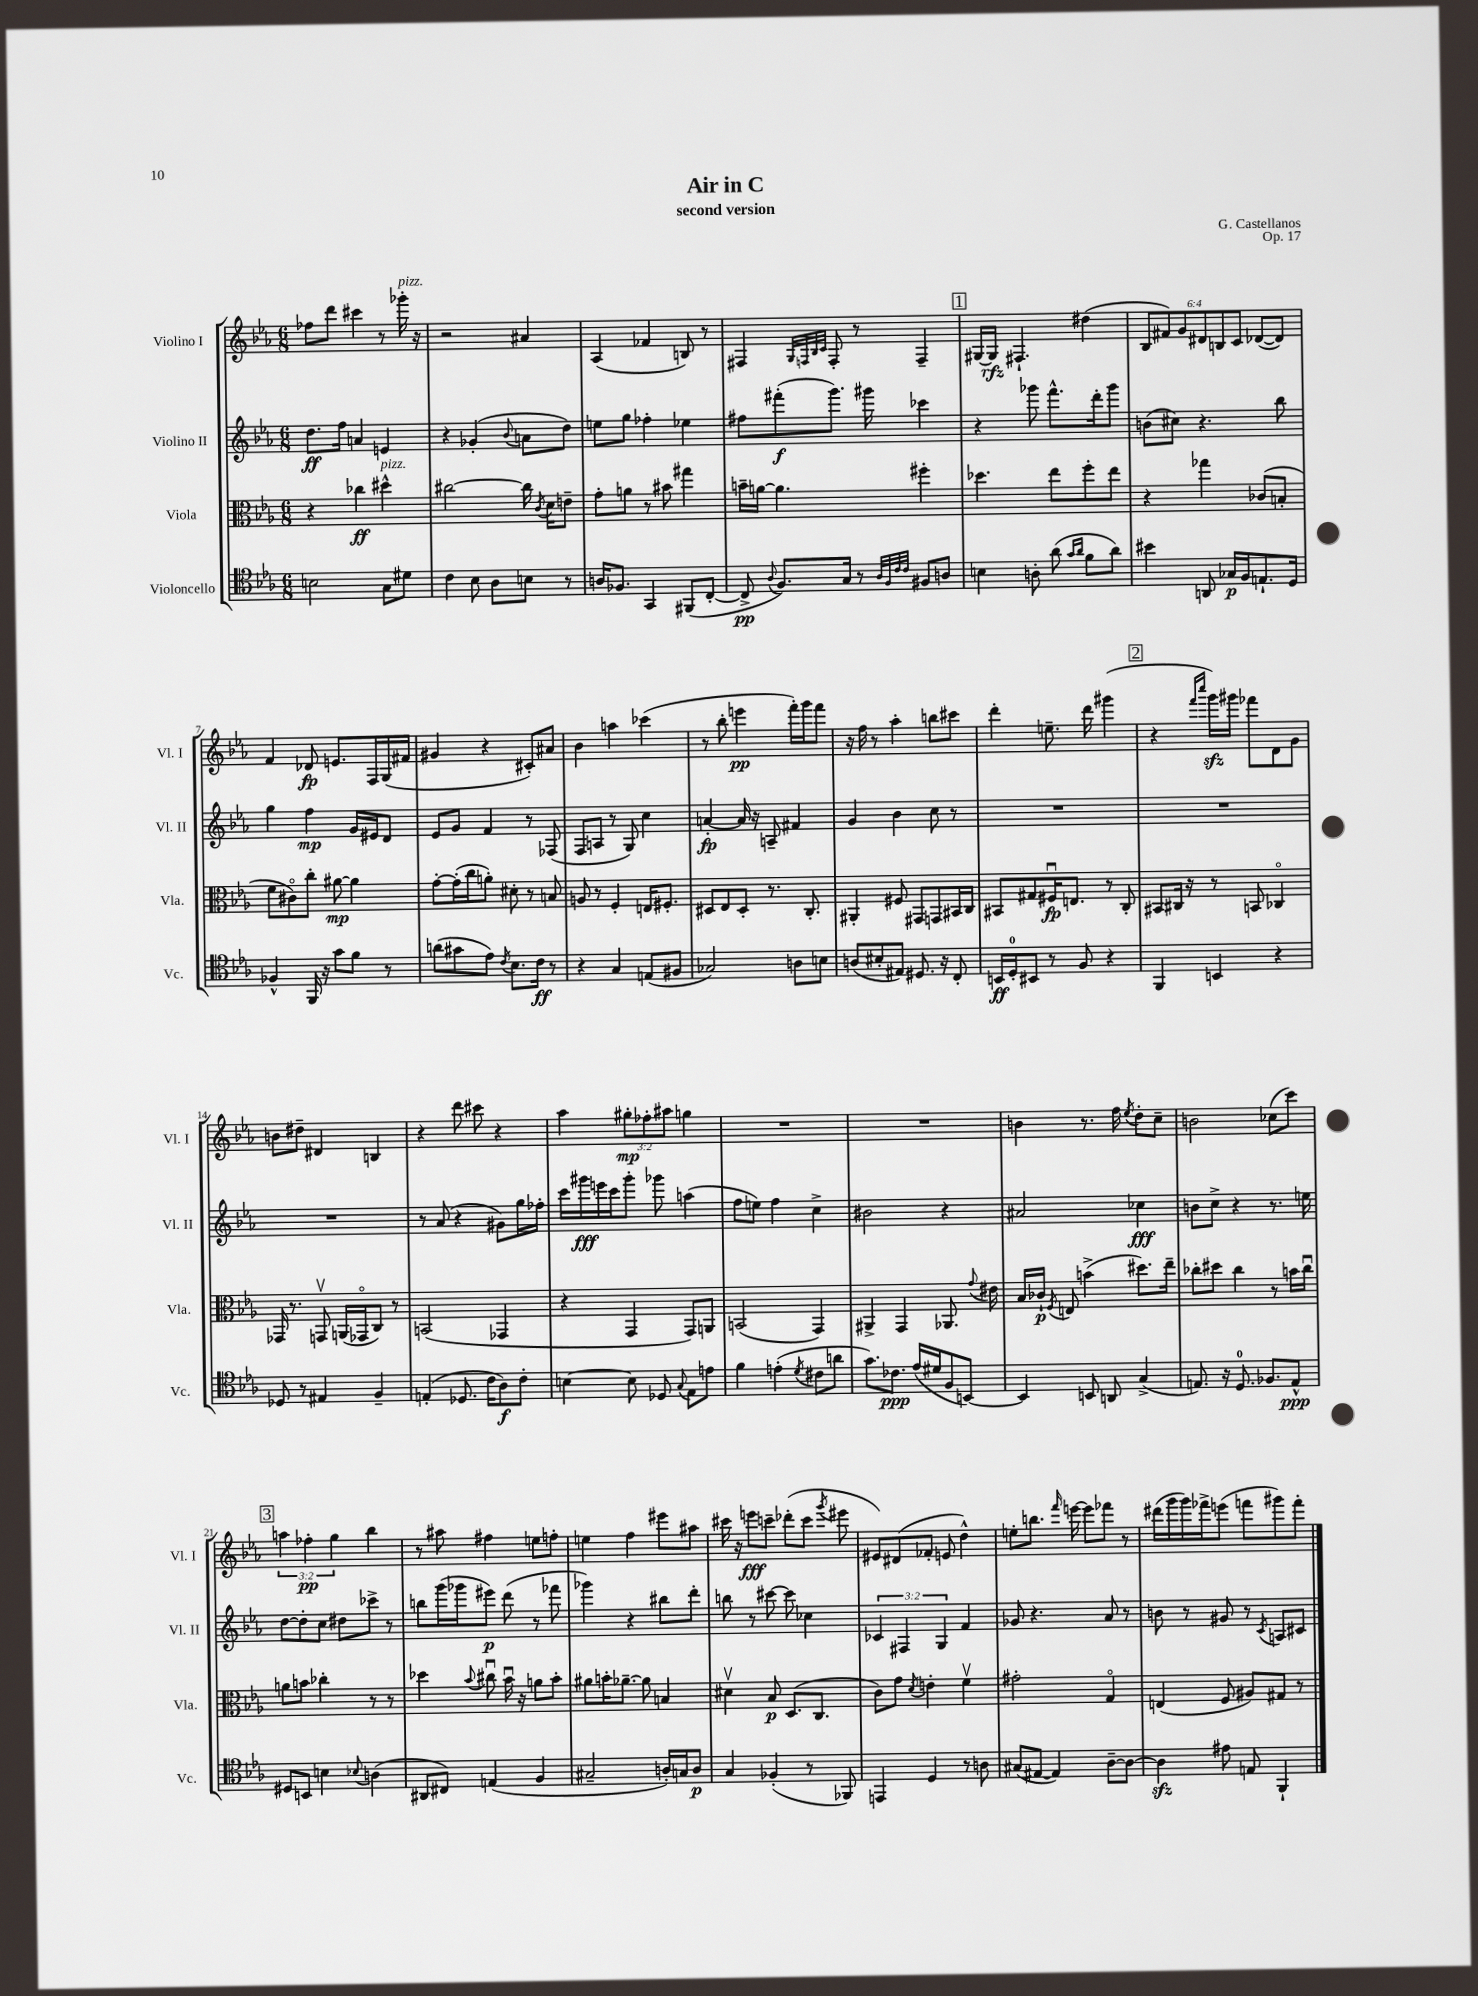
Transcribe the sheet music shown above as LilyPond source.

\header { title = "Air in C" composer = "G. Castellanos" subtitle = "second version" opus = "Op. 17" }
<<
\new StaffGroup <<
\new Staff = "s0" \with { instrumentName = "Violino I" shortInstrumentName = "Vl. I" } {
    \clef treble \key ees \major \numericTimeSignature \time 6/8 \override Staff.TupletNumber.text = #tuplet-number::calc-fraction-text
    \autoBeamOff fes''8[ d'''8] cis'''4 r8 ges'''16-.^\markup { \italic "pizz." } r16 |
    r2 ais'4 |
    aes4( fes'4 b8) r8 |
    fis4 \grace { g32[ f32 bes32 c'32] } f8-. r8 f4-- |
    \mark \markup { \box "1" } gis16[~ gis16]\rfz fis4.-! dis''4( |
    \tuplet 6/4 { bes8[ fis'8) g'8 dis'8 b8 c'8] } des'8[~( des'8]) |
    f'4 des'8\fp e'8.[ f16 g16( fis'16] |
    gis'4 r4 cis'8[-.) ais'8] |
    bes'4 a''4 ces'''4( |
    r8 bes''8-. e'''4\pp f'''16[-.) g'''16 f'''8] |
    r16 f''16 r8 aes''4-. b''8[ cis'''8] |
    d'''4-. e''8.-- d'''16 gis'''4( |
    \mark \markup { \box "2" } r4 \grace { f'''16[ c''''16] } g'''16[\sfz) gis'''16] fes'''8[ d'8 g'8] |
    b'8[ dis''8]-- dis'4 b4 |
    r4 d'''8 cis'''8 r4 |
    aes''4 \tuplet 3/2 { gis''8[-.\mp fes''8-. ais''8] } g''4 |
    R2. |
    R2. |
    b'4 r8. f''16 \acciaccatura { ees''8 } d''8[-. c''8]-- |
    b'2 ces''8[( c'''8]) |
    \mark \markup { \box "3" } \tuplet 3/2 { a''4 fes''4-.\pp g''4 } bes''4 |
    r8 ais''8 fis''4 e''8[ f''8]-. |
    e''4 f''4 eis'''8[ ais''8] |
    cis'''16 r16 e'''8[\fff c'''8]-- des'''8[-.( c'''8] \acciaccatura { g'''8 } eis'''8 |
    eis'8[) dis'8( fes'8]-. e'8 d''4-^) |
    e''8[-. b''8.] \grace { f'''16 } e'''16~ e'''8[ fes'''8] r8 |
    dis'''16[( g'''16 g'''16) fes'''16-> e'''8]( f'''8[ gis'''8) f'''8]-. \bar "|." |
}
\new Staff = "s1" \with { instrumentName = "Violino II" shortInstrumentName = "Vl. II" } {
    \clef treble \key ees \major \numericTimeSignature \time 6/8 \override Staff.TupletNumber.text = #tuplet-number::calc-fraction-text
    \autoBeamOff d''8.[\ff f''16] a'4 e'4 |
    r4 ges'4-.( \appoggiatura { bes'8 } a'8[ d''8]) |
    e''8[ g''8] fes''4-. ees''4 |
    fis''8[ fis'''8-.\f( g'''8.]) gis'''16 ces'''4 |
    \mark \markup { \box "1" } r4 ges'''8 f'''8.[-^ d'''16-. ges'''8] |
    b'8[( cis''8]) r4. bes''8 |
    g''4 f''4\mp g'16[ eis'16 d'8] |
    ees'8[ g'8] f'4 r8 fes8( |
    f8[ a8] r8 g8) c''4 |
    a'4~-.\fp a'16 r16 a8-- fis'4 |
    g'4 bes'4 c''8 r8 |
    R2. |
    \mark \markup { \box "2" } R2. |
    R2. |
    r8 aes'8( r4 gis'8[) g''16 fes''16]-. |
    c'''16[ gis'''16\fff e'''16 c'''16 gis'''8]-. ges'''8 a''4( |
    f''8[ e''8]) f''4 c''4-> |
    bis'2 r4 |
    ais'2 ces''4\fff |
    b'8[ c''8]-> r4 r8. e''16 |
    \mark \markup { \box "3" } d''8[~ d''8-. c''8] dis''8[ ces'''8]-> r8 |
    b''8[ g'''16( ges'''16 eis'''8]\p) d'''8( r8 fes'''8 |
    ges'''4) r4 bis''8[ d'''8]-. |
    b''8 r8 cis'''8~ cis'''8 ces''4 |
    \tuplet 3/2 { ces'4 fis4 g4 } f'4 |
    ges'8 r4. aes'8 r8 |
    b'8 r8 gis'8 r8 \acciaccatura { c'8 } a8[ cis'8] \bar "|." |
}
\new Staff = "s2" \with { instrumentName = "Viola" shortInstrumentName = "Vla." } {
    \clef alto \key ees \major \numericTimeSignature \time 6/8
    \autoBeamOff r4 ces''4\ff dis''4-^^\markup { \italic "pizz." } |
    cis''2~ cis''16 \acciaccatura { c'8 } d'16[ e'8]-- |
    g'8[-. a'8] r8 bis'8 gis''4 |
    b'16[-- a'16]~ a'4. fis''4-. |
    \mark \markup { \box "1" } des''4. ees''8[ f''8-. ees''8] |
    r4 ges''4 ces'8[( b8]-. |
    f'8[ cis'8\flageolet) c''8]-. ais'8~\mp ais'4 |
    g'8[~-. g'16-.( c''16 a'8]-.) dis'8-. r8 b8 |
    a8 r8 f4-. e16[ fis8.]-. |
    dis8[ ees8 dis8]-. r8. c8.-. |
    ais,4-. fis8 gis,8[ g,8 bis,16 c16] |
    bis,8[ gis8 fis16\downbow\fp e8.] r8 c8-. |
    \mark \markup { \box "2" } bis,8[ cis16] r16 r8 b,8 ces4\flageolet |
    ges,16 r8. g,8\upbow a,16[( ges,16\flageolet c8]) r8 |
    b,2( ges,4 |
    r4 g,4 g,8[) a,8] |
    b,2( g,4) |
    ais,4-> g,4 aes,8. \appoggiatura { g'8 } eis'16 |
    bes16[ ces'16]-!\p \acciaccatura { f8 } e8 b'4->( dis''8.[) ees''16]-- |
    ces''8[-. dis''8] ces''4 r8 b'16[ ces''16]\downbow |
    \mark \markup { \box "3" } a'8[ b'8] ces''4-. r8 r8 |
    des''4 \appoggiatura { bes'8 } cis''8\downbow bes'16\downbow r16 a'8[ bes'8]-. |
    ais'8[ b'16-. aes'8.]~-- aes'8 b4 |
    dis'4\upbow bes8\p d8.[( c8.] |
    c'8[) g'8] \acciaccatura { d'8 } e'4-. f'4\upbow |
    gis'2-. g4\flageolet |
    e4( f8 ais8[) gis8] r8 \bar "|." |
}
\new Staff = "s3" \with { instrumentName = "Violoncello" shortInstrumentName = "Vc." } {
    \clef tenor \key ees \major \numericTimeSignature \time 6/8
    \autoBeamOff b2 g8[ dis'8] |
    c'4 bes8 aes8[ b8] r8 |
    a16[ fes8.] g,4 fis,8[( c8]~-. |
    c8->\pp \appoggiatura { aes8 } f8.[) g16] r8 \grace { aes32[ f32 c'32 c'32] } fis8[ a8] |
    \mark \markup { \box "1" } b4 a8-. aes'8( \grace { g'16[ aes'16] } f'8[ aes'8]) |
    bis'4 a,8 ges16[\p f16 e8.-! d16] |
    fes4-^ f,16 r16 g'8[ f'8] r8 |
    a'8[( gis'8 ees'8]) \acciaccatura { c'8 } bes8.[ c'16]\ff r8 |
    r4 g4 e8[( fis8] |
    ges2) a8[ b8] |
    a8[( bis8-. eis8]) dis8. r16 c8-. |
    b,16[\ff d16-0-. bis,8] r8 f8 r4 |
    \mark \markup { \box "2" } f,4 b,4 r4 |
    des8 r8 eis4 f4-- |
    e4-.( des8. c'16[ aes8\f) c'8]-. |
    b4~ b8 des8 \appoggiatura { g8 } ees8[ e'8] |
    f'4 e'4-.( \acciaccatura { d'8 } cis'8[ a'8] |
    g'8.[) ces'8.]\ppp ees'16[( dis'16 f8 b,8]~) |
    b,4 b,8 a,8 g4->( |
    e8.) r16 d8.-0 fes8.[ e8]-^\ppp |
    \mark \markup { \box "3" } dis8[ b,8] b4 \appoggiatura { bes8 } a4( |
    ais,8[ cis8]) e4( f4 |
    gis2-- a16[-.) g16 a8]\p |
    g4 fes4-.( r8 fes,8) |
    e,4 d4 r8 a8 |
    gis8[( eis8]~ eis4) aes8[~-- aes8]~ |
    aes4\sfz eis'8 e8 f,4-! \bar "|." |
}
>>
>>
